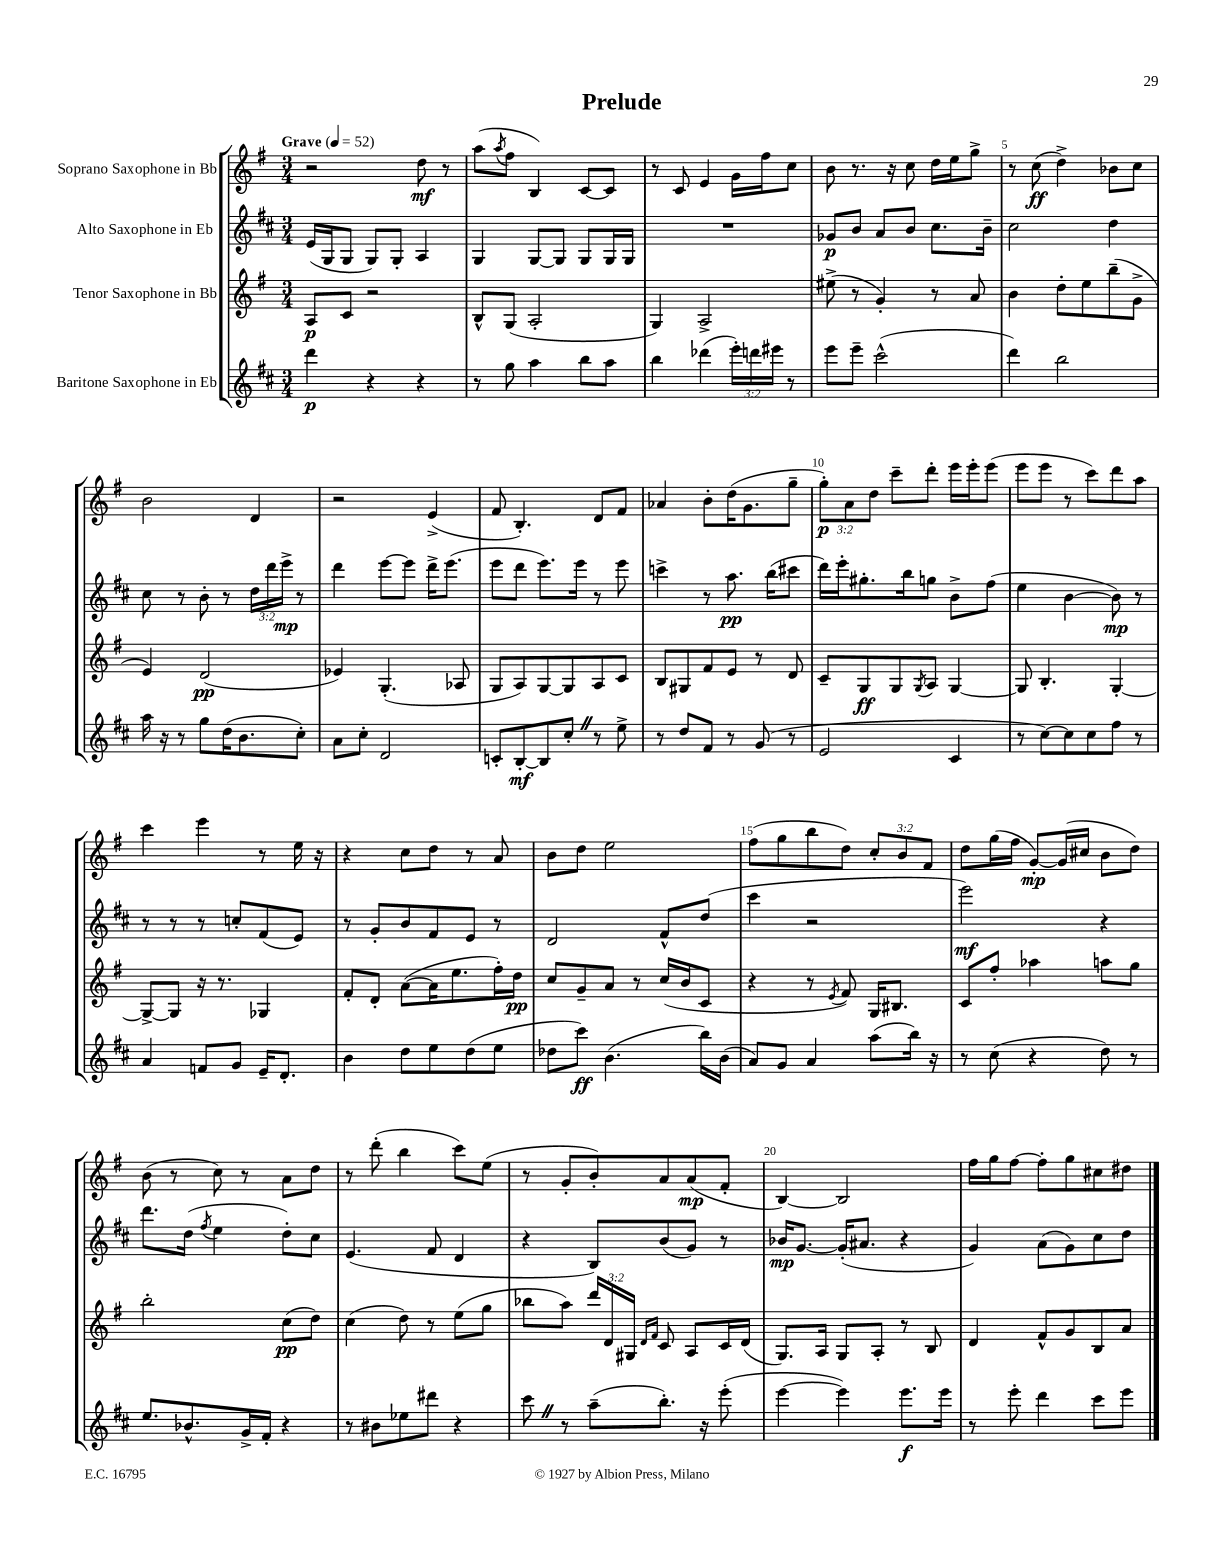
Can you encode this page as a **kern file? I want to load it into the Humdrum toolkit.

**kern	**kern	**kern	**kern
*staff4	*staff3	*staff2	*staff1
*clefG2	*clefG2	*clefG2	*clefG2
*k[f#c#]	*k[f#]	*k[f#c#]	*k[f#]
*M3/4	*M3/4	*M3/4	*M3/4
*MM52	*MM52	*MM52	*MM52
4ddd	8A	(16e	2r
.	.	16G	.
.	8c	8G	.
4r	2r	8G)	.
.	.	8G'	.
4r	.	4A	8dd
.	.	.	8r
=	=	=	=
8r	8B^^	4G	(8aa
.	.	.	8qaa
8gg	(8G	.	8ff#
4aa	2A'	[8G	4B)
.	.	8G]	.
8bb	.	8G	[8c
8aa	.	16G	8c]
.	.	16G	.
=	=	=	=
4bb	4G)	2.r	8r
.	.	.	8c
(4ddd-	2A^	.	4e
24eee')	.	.	16g
24ddd	.	.	.
.	.	.	16ff#
24eee#	.	.	.
8r	.	.	8cc
=	=	=	=
8eee	(8ee#^	8g-	8b
8eee~	8r	8b	8.r
(2ccc#^^	4g')	8a	.
.	.	.	16r
.	.	8b	8cc
.	8r	8.cc#	16dd
.	.	.	16ee
.	8a	.	8gg^
.	.	16b~	.
=	=	=	=
4ddd)	4b	2cc#	8r
.	.	.	(8cc
2bb	8dd'	.	4dd^)
.	8ee	.	.
.	(8bb~	4dd	8b-
.	8g^	.	8cc
=	=	=	=
16aa	4e)	8cc#	2b
16r	.	.	.
8r	.	8r	.
8gg	(2d	8b'	.
(16dd	.	8r	.
8.b	.	.	.
.	.	24dd	4d
.	.	24ddd	.
.	.	24eee^	.
8cc#')	.	8r	.
=	=	=	=
8a	4e-)	4ddd	2r
8cc#'	.	.	.
2d	(4.G'	[8eee	.
.	.	8eee]	.
.	.	16ddd^	(4e^
.	.	(8.eee	.
.	8A-	.	.
=	=	=	=
8c'	8G	8eee	8f#
[8B'	8A)	8ddd	4.B')
8B]	[8G	8.eee)	.
8cc#'	8G]	.	.
.	.	16eee	.
8r	8A	8r	8d
8ee^	8c	8eee	8f#
=	=	=	=
8r	8B	4ccc^	4a-
8dd	8G#	.	.
8f#	8f#	8r	8b'
8r	8e	8.aa	(16dd
.	.	.	8.g
(8g	8r	.	.
.	.	(16bb	.
8r	8d	8ccc#	8gg~
=	=	=	=
2e	8c~	16ddd)	12gg')
.	.	16eee'	.
.	.	.	12a
.	8G	8.gg#'	.
.	.	.	12dd
.	8G	.	8ccc~
.	.	16bb	.
.	8qG	.	.
.	8A	8gg	8ddd'
4c#	[4G	8b^	16eee
.	.	.	16eee'
.	.	(8ff#	(8eee
=	=	=	=
8r	8G]	4ee	8eee
[8cc#)	4.B'	.	8eee
8cc#]	.	[4b	8r
8cc#	.	.	8ccc)
8ff#	[4G'	8b])	8ddd
8r	.	8r	8aa
=	=	=	=
4a	8G^_	8r	4ccc
.	8G]	8r	.
8f	16r	8r	4eee
.	8.r	.	.
8g	.	8cc'	.
16e~	4G-	(8f#	8r
8.d'	.	.	.
.	.	8e)	16ee
.	.	.	16r
=	=	=	=
4b	8f#'	8r	4r
.	8d'	8g'	.
8dd	([8a	8b	8cc
8ee	16a]	8f#	8dd
.	8.ee	.	.
(8dd	.	8e	8r
8ee	16ff#')	8r	8a
.	16dd	.	.
=	=	=	=
8dd-	8cc	2d	8b
8ccc#)	8g~	.	8dd
(4.b	8a	.	2ee
.	8r	.	.
.	(16cc	8f#^^	.
.	16b	.	.
16bb)	8c	(8dd	.
(16b	.	.	.
=	=	=	=
8a)	4r	4ccc#	(8ff#
8g	.	.	8gg
4a	8r	2r	8bb
.	8qe	.	.
.	8f#)	.	8dd)
(8aa	16G	.	12cc'
.	8.B#	.	.
.	.	.	12b
16bb)	.	.	.
.	.	.	12f#
16r	.	.	.
=	=	=	=
8r	8c	2eee)	8dd
(8cc#	8ff#'	.	(16gg
.	.	.	16ff#
4r	4aa-	.	[8g')
.	.	.	(16g]
.	.	.	16cc#
8dd)	8aa	4r	8b
8r	8gg	.	8dd)
=	=	=	=
8.ee	2bb'	8.ddd	(8b
.	.	.	8r
8.b-^^	.	(16dd	.
.	.	8qff#	.
.	.	4ee	8cc)
16g^	.	.	8r
16f#'	.	.	.
4r	(8cc	8dd')	8a
.	8dd)	8cc#	8dd
=	=	=	=
8r	(4cc	(4.e	8r
8b#	.	.	(8ddd'
8ee-	8dd)	.	4bb
8ddd#	8r	8f#	.
4r	(8ee	4d	8ccc)
.	8gg	.	(8ee
=	=	=	=
8ccc#	8bb-	4r	8r
8r	8aa)	.	8g'
(8aa~	24ddd	8B)	8b')
.	24d	.	.
.	24G#	.	.
.	16qqd	.	.
.	16qqf#	.	.
8.bb')	8c	(8b	8a
.	8A	8g)	(8a
16r	.	.	.
(8eee'	16c	8r	8f#'
.	(16d	.	.
=	=	=	=
[4eee	8.G)	16b-	[4B)
.	.	[8.g	.
.	16A	.	.
4eee])	8G	(16g']	2B]
.	.	8.a#	.
.	8A'	.	.
8.eee	8r	4r	.
.	8B	.	.
16eee	.	.	.
=	=	=	=
8r	4d	4g)	16ff#
.	.	.	16gg
8eee'	.	.	[8ff#
4ddd	8f#^^	(8a	8ff#']
.	8g	8g)	8gg
8ccc#	8B	8cc#	8cc#
8eee	8a	8dd	8dd#
==	==	==	==
*-	*-	*-	*-
